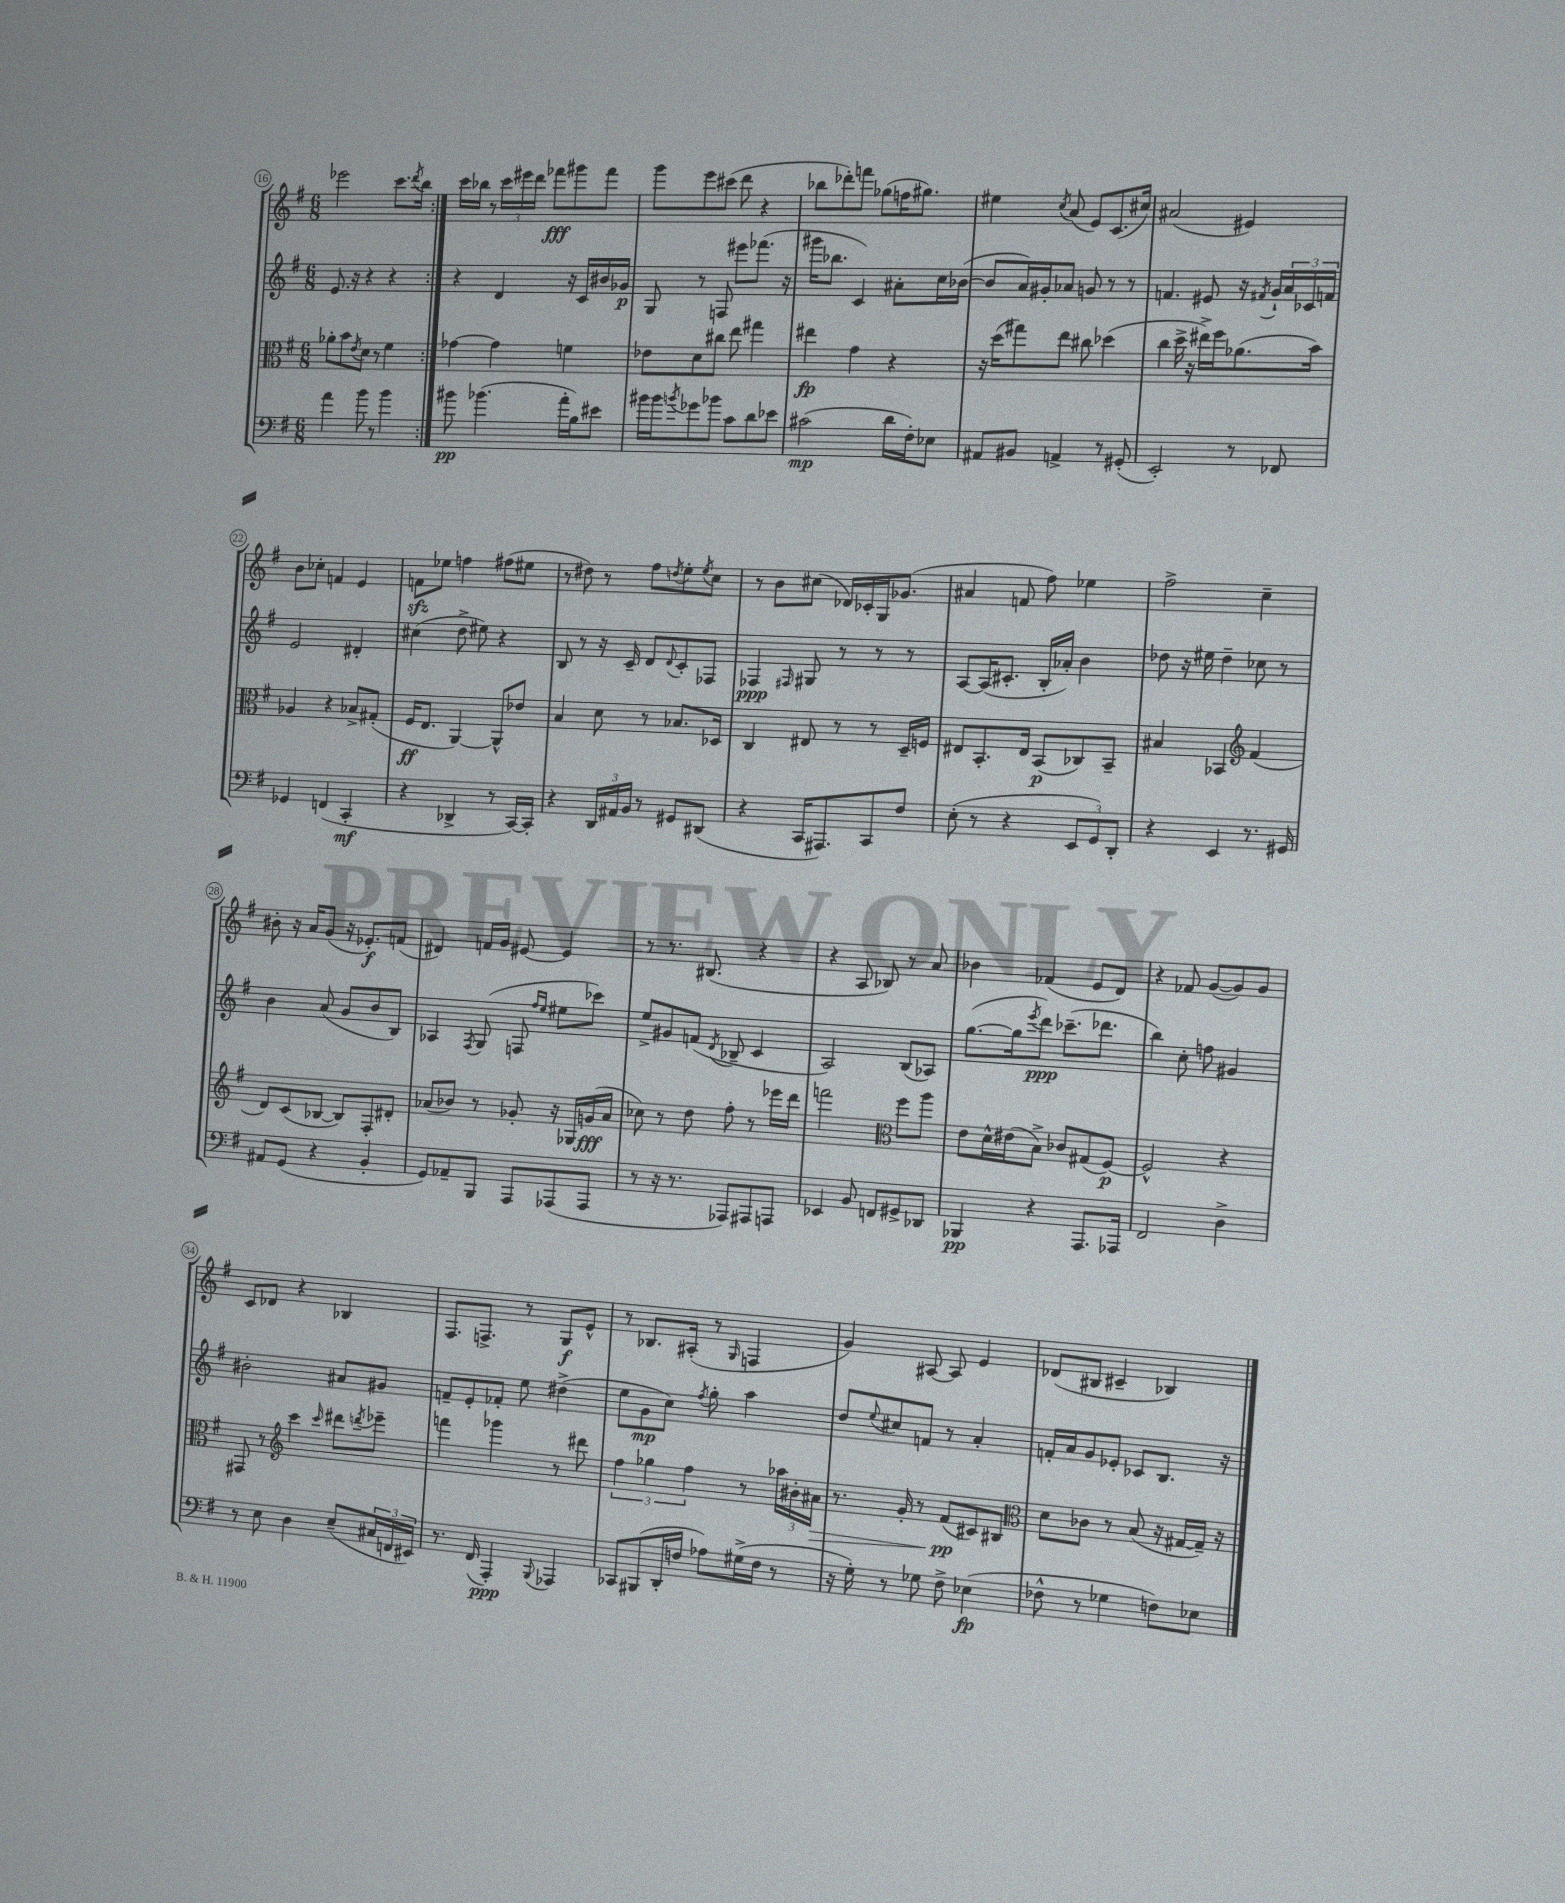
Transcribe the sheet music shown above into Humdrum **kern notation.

**kern	**kern	**kern	**kern
*staff4	*staff3	*staff2	*staff1
*clefF4	*clefC3	*clefG2	*clefG2
*k[f#]	*k[f#]	*k[f#]	*k[f#]
*M6/8	*M6/8	*M6/8	*M6/8
4a\	8a-'\L	8.e/	2eee-\
.	8b\	.	.
.	.	16r	.
.	8qe/	.	.
8b\	8d\J	4r	.
8r	8r	.	.
4b\	4f#\	4r	8.ccc\L
.	.	.	8qddd/
.	.	.	16bb\Jk
=:|!	=:|!	=:|!	=:|!
8b#\	[4g-\	4r	16ccc\LL
.	.	.	16bb-\JJ
(4.b-\	.	.	8r
.	4g-\]	4d/	24ccc\LL
.	.	.	24eee#\
.	.	.	24ddd\JJ
.	.	.	8fff-\L
16a'\LL	4f\	16r	8ggg#\
16B\J)	.	16c/LL	.
8e#\J	.	16b#/	8fff-\J
.	.	16g-/JJ	.
=	=	=	=
16b#\LL	8e-\L	8G/	8ggg\L
16b#\J	.	.	.
8qb/	.	.	.
8g-\	8d\	8r	8eee\
8b-\J	8cc#\J	8F/	(8ccc#\J
8c\L	8ee\	8eee#\L	8ddd\
8d\	4gg#\	(8.fff-\J	4r
8e-\J	.	.	.
.	.	16r	.
=	=	=	=
(2c#\	4ee#\	16ggg#\LK	8bb-\L
.	.	8.bb-\J	.
.	.	.	8ddd-'\)
.	4g\	4c/)	8fff\J
.	.	.	(8gg-\L
16d\LL	4r	8a#'\L	16ff\K
16F#'\J)	.	.	8.gg#\J)
8E-\J	.	16cc\L	.
.	.	([16b-\JJ	.
=	=	=	=
8AA#/L	16r	8b-/]L	4ee#\
.	(16dd\LK	.	.
8BB#/J	8gg#\)	16a/L)	.
.	.	16g#'/J	.
.	.	.	8qcc/
4AA^/	8ee\J	8a-/J	(8a/
.	8cc#\	8g/	8e/L)
8r	(4dd-\	8r	(8.c/
(8GG#'/	.	8r	.
.	.	.	16cc#/Jk)
=	=	=	=
2EE'/)	4cc\	4.f/	(2a#/
.	16dd^\	.	.
.	16r	.	.
.	16ee#^\LL)	8e#/	.
.	16ff#\J	.	.
8r	(8.a-\	16r	4e#/)
.	.	8qf#/	.
.	.	16g`/LL	.
8FF-/	.	24a/	.
.	.	24c-/	.
.	16b\Jk)	.	.
.	.	24f/JJ	.
=	=	=	=
4GG-/	4A-/	2e/	8b\L
.	.	.	8cc-'\J
(4FF/	4r	.	4f/
4CC'/	8B-^/L	4d#'/	4e/
.	(8G#'/J	.	.
=	=	=	=
4r	16F#/LK	(4cc#\	8f\L
.	8.E/J	.	.
.	.	.	8ee-\J
4DD-^/	[4AA/)	8dd^\	4ff\
.	.	8ee#\)	.
8r	8AA^^/]L	4r	(8ff#\L
[16CC/LL)	8e-/J	.	8ee#\J
16CC'/]JJ	.	.	.
=	=	=	=
4r	4B/	8B/	8r
.	.	8r	8dd#\)
24DD/LL	8d\	16r	8r
24AA#/	.	.	.
.	.	16c~/	.
24BB/JJ	.	.	.
8r	8r	8d/L	8ff#\L
.	.	8qqd/	8qdd/
8GG#/L	8.B-/L	8c'/	8ee'\
.	.	.	8qee/
(8DD#/J	.	8F-/J	8cc\J
.	16D-/Jk	.	.
=	=	=	=
4r	4C/	4F-/	8r
.	.	.	8b\L
.	.	16qqF#/	.
16CC/LK	8E#/	8G#/	(8cc#\J
8.AAA#/)	.	.	.
.	8r	8r	16d-/LL)
.	.	.	16c-'/
8CC/	8r	8r	16G/J
.	.	.	(8.g-/J
8F#/J	16D~/LL	8r	.
.	16F/JJ	.	.
=	=	=	=
(8E'\	8E#/L	[8A/L	4a#/
8r	8.BB'/	(16A/]K	.
.	.	8.c#'/J	.
4r	.	.	8f/
.	16E#/Jk	.	.
.	(8BB/L	16B'/LL	8ff#\)
.	.	16a-'/JJ)	.
12EE/L	8C-/)	4b\	4ee-\
12GG/)	.	.	.
.	8BB~/J	.	.
12DD'/J	.	.	.
=	=	=	=
4r	4B#/	8dd-\	2ff#^\
.	.	16r	.
.	.	16ee#\	.
4EE/	4BB-/	4dd-~\	.
*	*clefG2	*	*
8.r	(4f#/	8cc-\	4cc~\
.	.	8r	.
16GG#/	.	.	.
=	=	=	=
8AA#/L	8d/L)	4b\	8b#'\
(8GG/J	(8c/	.	16r
.	.	.	16a/LK
4r	[8B-/J	(8a/	(8g/J
.	8B-/]L)	8g/L	16r
.	.	.	8.e-'/L)
4BB'/	8F#'/	8b/	.
.	8d#'/J	8B/J)	(8f/J
=	=	=	=
8GG/L)	(8a-/L	4A-/	4d#/)
8AA-~/	8b-/J)	.	.
.	.	8qF#/	.
8BBB/J	8r	(8G/	16f/LL
.	.	.	16g/JJ
8AAA/L	8g-'/	8F/	[8e#/
.	.	16qqff#/LL	.
.	.	16qqee/JJ	.
(8AAA-/	16r	8ee#\L	4e#/]
.	16G-/LL	.	.
8AAA-/J	(16g/	8ccc-\J)	.
.	16a-/JJ	.	.
=	=	=	=
8r	8cc-\)	8ee^/L	8r
16r	8r	8g#/	8.r
8.r	.	.	.
.	8dd\	(8f/J	.
.	.	.	(8.B#/
.	.	8qd/	.
8AAA-/L)	8ff#'\	8B-~/	.
8AAA#/	8r	4c/	4r
8AAA/J	16eee-\LL	.	.
.	16ddd\JJ	.	.
=	=	=	=
4EE-/	2fff\	2A/)	4r
8BB/	.	.	8A/
8FF/L	.	.	8B-/)
*	*clefC3	*	*
8GG#^/	8ff#\L	(8B/L	8r
8DD-/J	8aa\J	8A-/J)	8a/
=	=	=	=
4BBB-/	8e\L	([8.gg\L	4b-\
.	16d^^\L	.	.
.	(16e#\J	16gg\]k	.
.	.	8qeee/	.
4r	8B^\J)	8ddd\J)	(4f-/
.	8c-/L	(8.ccc-~\L	.
8.AAA/L	(8G#/	.	8e/L
.	.	8.ddd-\J	.
.	[8F#/J)	.	8d/J)
16AAA-/Jk	.	.	.
=	=	=	=
2FF#/	2F#^^/]	4bb\)	4r
.	.	8cc'\	8f-/
.	.	8ff\	([8g/L
4D^\	4r	4g#/	8g/])
.	.	.	8g/J
=	=	=	=
8r	8GG#/	2b#'\	8c/L
8E\	8r	.	8d-/J
*	*clefG2	*	*
4D\	4ccc\	.	4r
.	16qqccc/	.	.
(8E~/L	8ddd#\L	8a#/L	4B-/
.	8qddd/	.	.
24C#/L	8eee-~\J	8g#/J	.
24FF/	.	.	.
24EE#/JJ)	.	.	.
=	=	=	=
8.r	4fff\	8f~/L	8.F#/L
.	.	8e'/	.
(16FF#/	.	.	8.F^/J
4AAA'/)	4ggg-\	8f-'/J	.
.	.	8ee\	8r
8qqBBB/	.	.	.
4AAA-/	8r	(4dd#^\	8G/L
.	8ddd#\	.	8e^^/J
=	=	=	=
8CC-/L	6ff#\	8ee\L	8r
(8BBB#/	.	8g\	8.B-/L
.	6gg-\	.	.
16DD'/L	.	8cc\J)	.
16F/JJ	.	.	(16A#'/Jk
.	6ff#\	.	.
.	.	8qff#/	.
8A-\L)	.	8gg'\	8r
.	.	.	16qqG/
(16G#^\L	8r	4aa\	4F/
16F\JJ	.	.	.
8r	24aa-\LL	.	.
.	24b#'\	.	.
.	24a#\JJ	.	.
=	=	=	=
16r	8.r	8dd/L	4g/)
16G'\)	.	.	.
.	.	8qqee/	.
8r	.	8cc#/	.
.	16g'/	.	.
8G-\	8r	8f/J	[8A#/
8F#^\	(8f#/L	8r	8A#/]
(4E-\	8c#/)	4a'/	4e/
.	8B#/J	.	.
=	=	=	=
*	*clefC3	*	*
8F-^^\	8d\L	16f'/LL	(8d-/L
.	.	16a/J	.
8r	8c-\J	8g/	8B#/J
4G-\	8r	8e-'/J	4c#~/
.	(8B/	8c-/L	.
8F\L)	16r	8.B/J	4B-/)
.	[16G#/LL	.	.
8E-\J	16G#~/]JJ)	.	.
.	16r	16r	.
==	==	==	==
*-	*-	*-	*-
